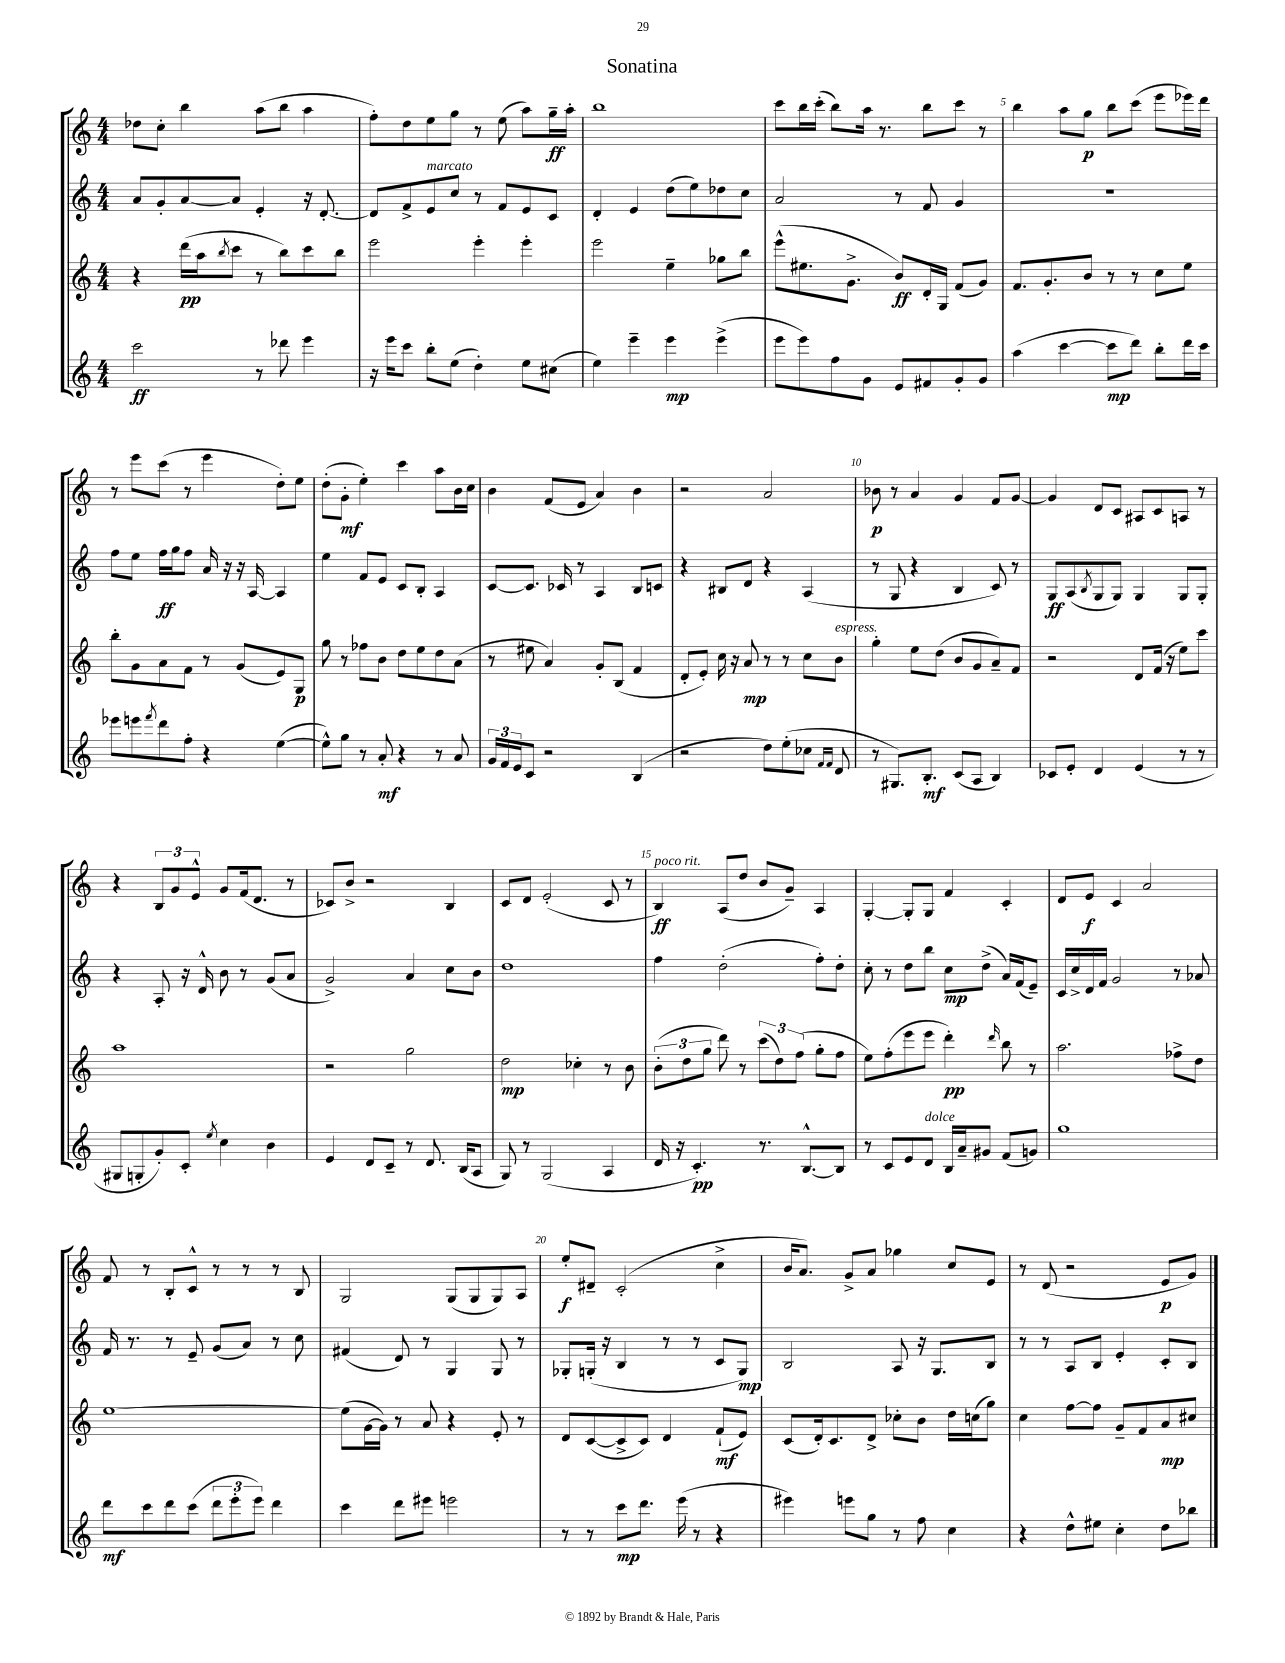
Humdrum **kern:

**kern	**kern	**kern	**kern
*staff4	*staff3	*staff2	*staff1
*clefG2	*clefG2	*clefG2	*clefG2
*k[]	*k[]	*k[]	*k[]
*M4/4	*M4/4	*M4/4	*M4/4
2ccc	4r	8a	8dd-
.	.	8g'	8cc'
.	(16ddd	[8a	4bb
.	16aa	.	.
.	8qbb	.	.
.	8ccc	8a]	.
8r	8r	4e'	(8aa
8ddd-	8bb)	.	8bb
4eee	8ccc	16r	4aa
.	.	[8.d'	.
.	8bb	.	.
=	=	=	=
16r	2eee	8d]	8ff')
16eee	.	.	.
8ccc	.	8f^	8dd
8bb'	.	8e	8ee
(8ee	.	8cc	8gg
4dd')	4eee'	8r	8r
.	.	8f	(8ee
8ee	4eee'	8e	8aa)
(8cc#	.	8c	16gg~
.	.	.	16aa'
=	=	=	=
4ee)	2eee	4d'	1bb
4eee~	.	4e	.
4eee	4ee~	(8dd	.
.	.	8ee)	.
(4eee^	8gg-	8dd-	.
.	8bb	8cc	.
=	=	=	=
8eee	(8eee^^	2a	8ccc
8eee)	8.ee#	.	16bb
.	.	.	(16ccc'
8ff	.	.	8bb)
.	8.g^	.	.
8g	.	.	16aa
.	.	.	8.r
8e	8b)	8r	.
8f#	16d'	8f	8bb
.	16G	.	.
8g'	(8f	4g	8ccc
8g	8g)	.	8r
=	=	=	=
(4aa	8.f	1r	4bb
.	8.g'	.	.
[4ccc	.	.	8aa
.	8b	.	8gg
8ccc]	8r	.	8bb
8ddd)	8r	.	(8ccc
8bb'	8cc	.	8eee
16ddd	8ee	.	16eee-)
16ccc	.	.	16ddd
=	=	=	=
8eee-	8bb'	8ff	8r
8eee	8g	8ee	8eee
8qfff	.	.	.
8ddd	8a	16ff	(8ccc
.	.	16gg	.
8ff'	8f	8ff	8r
4r	8r	16a	4eee
.	.	16r	.
.	(8g	16r	.
.	.	[16A	.
([4ee	8e)	4A]	8dd')
.	8G	.	8ee
=	=	=	=
8ee^^])	8gg	4ee	(8dd'
8gg	8r	.	8g'
8r	8ff-	8f	4ee')
8a'	8b	8e	.
4r	8dd	8c	4ccc
.	8ee	8B'	.
8r	8dd	4A	8aa
8a	(8a	.	16b
.	.	.	16cc
=	=	=	=
24g	8r	[8c	4b
24f	.	.	.
24e	.	.	.
8c	8ee#	8.c]	.
2r	4a)	.	(8f
.	.	16c-	.
.	.	8r	8e
.	8g'	4A	4a)
.	(8B	.	.
(4B	4f	8B	4b
.	.	8c	.
=	=	=	=
2r	8d'	4r	2r
.	8e')	.	.
.	16cc	8B#	.
.	16r	.	.
.	8a	8d	.
8dd)	8r	4r	2a
(8ee'	8r	.	.
8cc-	8cc	(4A	.
16qqf	.	.	.
16qqf	.	.	.
8d	8b	.	.
=	=	=	=
8r	4gg'	8r	8b-
8.G#)	.	8G	8r
.	8ee	4r	4a
8.B'	.	.	.
.	(8dd	.	.
(8c	8b	4B	4g
8A	8g	.	.
4B)	8a~)	8c)	8f
.	8f	8r	[8g
=	=	=	=
8c-	2r	8G	4g]
8e'	.	(8A	.
.	.	8qB	.
4d	.	8G	8d
.	.	8G)	8c
(4e	8d	4G	8A#
.	(16f	.	8c
.	16r	.	.
8r	8ee)	8G	8A
8r	8ccc	8G'	8r
=	=	=	=
8G#	1aa	4r	4r
8G'	.	.	.
8g')	.	8A'	12B
.	.	.	12g
8c'	.	16r	.
.	.	.	12e^^
.	.	16d^^	.
8qee	.	.	.
4cc	.	8b	8g
.	.	8r	(16f
.	.	.	8.d
4b	.	(8g	.
.	.	8a	8r
=	=	=	=
4e	2r	2g^)	8c-)
.	.	.	8b^
8d	.	.	2r
8c~	.	.	.
8r	2gg	4a	.
8.d	.	.	.
.	.	8cc	4B
(16B	.	.	.
8A	.	8b	.
=	=	=	=
8G)	2dd	1dd	8c
8r	.	.	8d
(2G	.	.	(2e'
.	4cc-'	.	.
4A	8r	.	8c
.	8b	.	8r
=	=	=	=
16d	(12b'	4ff	4B)
16r	.	.	.
.	12dd	.	.
4.c')	.	.	.
.	12gg	.	.
.	8ddd)	(2dd'	(8A
.	8r	.	8dd
8.r	(12ccc	.	8b
.	12dd)	.	.
.	.	.	8g~)
.	(12ff	.	.
[8.B^^	.	.	.
.	8gg'	8ff')	4A
8B]	8ff	8dd'	.
=	=	=	=
8r	8ee)	8cc'	[4G'
8c	(8ff'	8r	.
8e	8eee	8dd	8G']
8d	8eee	8bb	8G
16B	4ddd')	8cc	4f
16a~	.	.	.
8g#	.	(8dd^	.
.	16qqddd	.	.
(8f	8bb	16a)	4c'
.	.	(16f	.
8g)	8r	8e~)	.
=	=	=	=
1gg	2.aa	16c	8d
.	.	16cc^	.
.	.	16d	8e
.	.	16f	.
.	.	2g	4c
.	.	.	2a
.	8ff-^	8r	.
.	8dd	8a-	.
=	=	=	=
8ddd	[1ee	16f	8f
.	.	8.r	.
8ccc	.	.	8r
8ddd	.	8r	8B'
(8ccc	.	8e~	8c^^
12ddd	.	(8g	8r
12eee'	.	.	.
.	.	8a)	8r
12eee)	.	.	.
4ddd	.	8r	8r
.	.	8cc	8B
=	=	=	=
4ccc	(8ee]	(4f#	2G
.	[16g	.	.
.	16g])	.	.
8ddd	8r	8d)	.
8eee#	8a	8r	.
2eee	4r	4G	(8G
.	.	.	8G
.	8e'	8G	8G)
.	8r	8r	8A
=	=	=	=
8r	8d	8G-'	8ee'
8r	([8c	(16G'	8d#~
.	.	16r	.
8ccc	8c^]	4B	(2c'
8.ddd	8c)	.	.
.	4d	8r	.
(16eee	.	.	.
8r	.	8r	.
4r	(8f`	8c	4cc^
.	8e)	8G)	.
=	=	=	=
4eee#)	(8c	2B	16b
.	.	.	8.a)
.	16d')	.	.
.	8.c	.	.
8eee	.	.	8g^
8gg	8d^	.	8a
8r	8cc-'	8A	4gg-
8ff	8b	16r	.
.	.	8.G	.
4cc	16dd	.	8cc
.	(16cc	.	.
.	8gg)	8B	8e
=	=	=	=
4r	4cc	8r	8r
.	.	8r	(8d
8dd^^	[8ff	8A	2r
8ee#	8ff]	8B	.
4cc'	8g~	4e'	.
.	8f	.	.
8dd	8a	8c'	8e
8bb-	8cc#	8B	8g)
==	==	==	==
*-	*-	*-	*-
